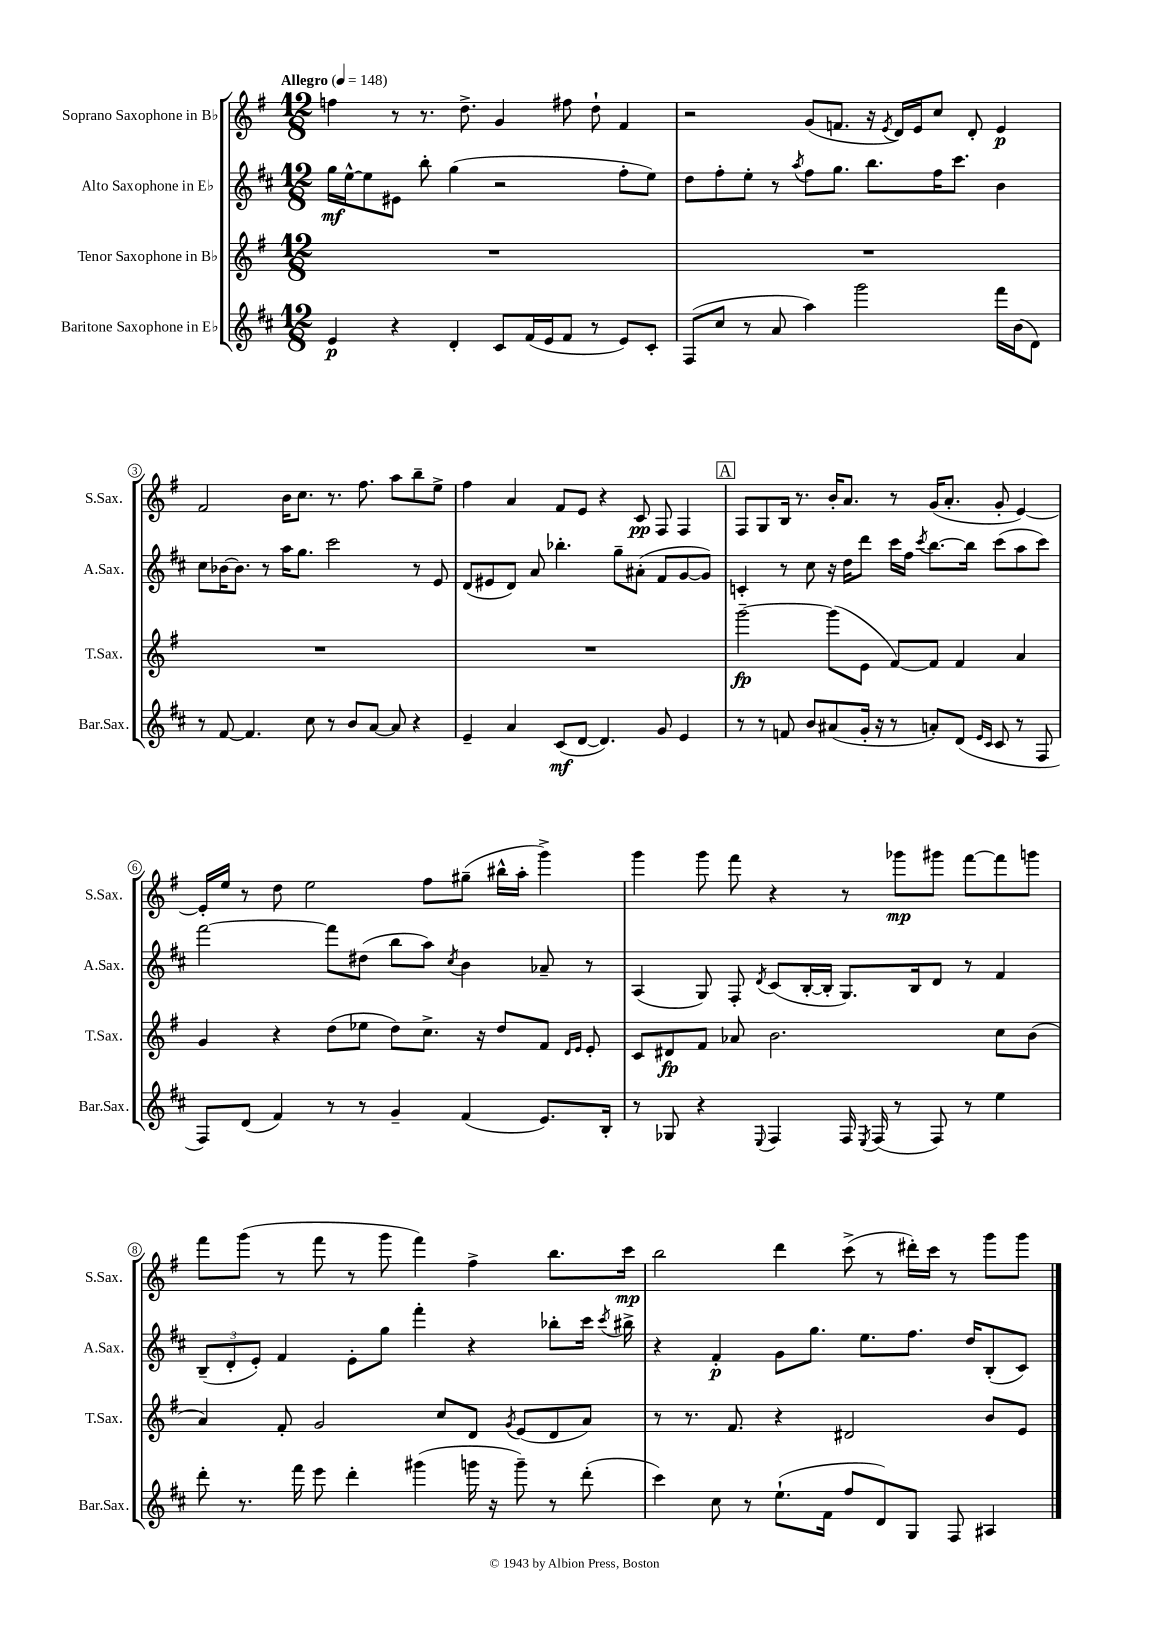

**kern	**dynam	**kern	**dynam	**kern	**dynam	**kern	**dynam
*part4	*part4	*part3	*part3	*part2	*part2	*part1	*part1
*staff4	*staff4	*staff3	*staff3	*staff2	*staff2	*staff1	*staff1
*I"Baritone Saxophone in E♭	*	*I"Tenor Saxophone in B♭	*	*I"Alto Saxophone in E♭	*	*I"Soprano Saxophone in B♭	*
*I'Bar.Sax.	*	*I'T.Sax.	*	*I'A.Sax.	*	*I'S.Sax.	*
*clefG2	*	*clefG2	*	*clefG2	*	*clefG2	*
*k[f#c#]	*	*k[f#]	*	*k[f#c#]	*	*k[f#]	*
*M12/8	*	*M12/8	*	*M12/8	*	*M12/8	*
*MM148	*	*MM148	*	*MM148	*	*MM148	*
=1	=1	=1	=1	=1	=1	=1	=1
!	!	!	!	!	!	!LO:TX:a:B:t=Allegro	!
4e/	p	1.r	.	16gg\LL	mf	4ffn\	.
.	.	.	.	[16ee^^\J	.	.	.
.	.	.	.	8ee\]	.	.	.
4r	.	.	.	8e#X\J	.	8r	.
.	.	.	.	8bb'\	.	8.r	.
4d'/	.	.	.	(4gg\	.	.	.
.	.	.	.	.	.	8.dd^\	.
8c#/L	.	.	.	2r	.	4g/	.
(16f#/L	.	.	.	.	.	.	.
16e/J	.	.	.	.	.	.	.
8f#/J	.	.	.	.	.	8ff#X\	.
8r	.	.	.	.	.	8dd`\	.
8e/L)	.	.	.	8ff#'\L	.	4f#/	.
8c#'/J	.	.	.	8ee\J)	.	.	.
=2	=2	=2	=2	=2	=2	=2	=2
(8F#/L	.	1.r	.	8dd\L	.	2r	.
8cc#/J	.	.	.	8ff#'\	.	.	.
8r	.	.	.	8ee'\J	.	.	.
8a/	.	.	.	8r	.	.	.
.	.	.	.	8qaa/	.	.	.
4aa\)	.	.	.	8ff#\L	.	(8g/L	.
.	.	.	.	8.gg\J	.	8.fn/J	.
2ggg\	.	.	.	.	.	.	.
.	.	.	.	8.bb\L	.	16r	.
.	.	.	.	.	.	8qe/	.
.	.	.	.	.	.	16d/LL)	.
.	.	.	.	.	.	16e/J	.
.	.	.	.	16ff#\K	.	8cc/J	.
.	.	.	.	8.ccc#\J	.	.	.
.	.	.	.	.	.	8d'/	.
16fff#\LL	.	.	.	4b\	.	4e/	p
(16b\J	.	.	.	.	.	.	.
8d\J)	.	.	.	.	.	.	.
!!LO:LB:g=z
=3	=3	=3	=3	=3	=3	=3	=3
8r	.	1.r	.	8cc#\L	.	2f#/	.
[8f#/	.	.	.	[16b-X\K	.	.	.
.	.	.	.	8.b-\J]	.	.	.
4.f#/]	.	.	.	.	.	.	.
.	.	.	.	8r	.	.	.
.	.	.	.	16aa\KL	.	16b\KL	.
.	.	.	.	8.gg\J	.	8.cc\J	.
8cc#\	.	.	.	.	.	.	.
8r	.	.	.	2ccc#\	.	8.r	.
8b/L	.	.	.	.	.	.	.
.	.	.	.	.	.	8.ff#\	.
[8a/J	.	.	.	.	.	.	.
8a/]	.	.	.	.	.	8aa\L	.
4r	.	.	.	8r	.	8bb~\	.
.	.	.	.	8e/	.	8ee^\J	.
=4	=4	=4	=4	=4	=4	=4	=4
4e~/	.	1.r	.	(8d/L	.	4ff#\	.
.	.	.	.	8e#X/	.	.	.
4a/	.	.	.	8d/J)	.	4a/	.
.	.	.	.	8a/	.	.	.
(8c#/L	mf	.	.	4.bb-X'\	.	8f#/L	.
[8d/J	.	.	.	.	.	8e/J	.
4.d/])	.	.	.	.	.	4r	.
.	.	.	.	8gg~\L	.	.	.
.	.	.	.	(8a#X'\J	.	8c/	pp
8g/	.	.	.	8f#/L	.	8F#/	.
4e/	.	.	.	[8g/	.	4F#/	.
.	.	.	.	8g/J])	.	.	.
!!LO:REH:place=s1:t=A
=5	=5	=5	=5	=5	=5	=5	=5
8r	.	[2ggg~\	fp	4cn'/	.	8F#/L	.
8r	.	.	.	.	.	8G/	.
8fn/	.	.	.	8r	.	16B/Jk	.
.	.	.	.	.	.	8.r	.
8b/L	.	.	.	8cc#\	.	.	.
(8a#X/	.	(8ggg\L]	.	16r	.	16b'/KL	.
.	.	.	.	16dd\KL	.	8.a/J	.
16g'/Jk	.	8e\J	.	8ddd\J	.	.	.
16r	.	.	.	.	.	.	.
8r	.	[8f#/L)	.	16ccc#\LL	.	8r	.
.	.	.	.	16ff#\JJ	.	.	.
.	.	.	.	8qccc#/	.	.	.
8an'/L)	.	8f#/J]	.	[8.bb\L	.	(16g/KL	.
.	.	.	.	.	.	8.a'/J	.
(8d/J	.	4f#/	.	.	.	.	.
.	.	.	.	16bb\Jk]	.	.	.
16qqe/LL	.	.	.	.	.	.	.
16qqc#/JJ	.	.	.	.	.	.	.
8c#/	.	.	.	(8ccc#\L	.	8g'/	.
8r	.	4a/	.	8aa\	.	[4e/)	.
8F#/	.	.	.	8ccc#\J)	.	.	.
!!LO:LB:g=z
=6	=6	=6	=6	=6	=6	=6	=6
8F#/L)	.	4g/	.	[2fff#\	.	16e'/LL]	.
.	.	.	.	.	.	16ee/JJ	.
(8d/J	.	.	.	.	.	8r	.
4f#/)	.	4r	.	.	.	8dd\	.
.	.	.	.	.	.	2ee\	.
8r	.	(8dd\L	.	8fff#\L]	.	.	.
8r	.	8ee-X\J	.	(8dd#X\J	.	.	.
4g~/	.	8dd\L)	.	8bb\L	.	.	.
.	.	8.cc^\J	.	8aa\J)	.	8ff#\L	.
.	.	.	.	8qcc#/	.	.	.
(4f#/	.	.	.	4b\	.	(8gg#X~\J	.
.	.	16r	.	.	.	.	.
.	.	8dd/L	.	.	.	16bb#X^^\LL	.
.	.	.	.	.	.	16aa'\JJ	.
8.e/L)	.	8f#/J	.	8a-X~/	.	4ggg^\)	.
.	.	16qqd/LL	.	.	.	.	.
.	.	16qqe/JJ	.	.	.	.	.
.	.	8e'/	.	8r	.	.	.
16B'/Jk	.	.	.	.	.	.	.
=7	=7	=7	=7	=7	=7	=7	=7
8r	.	8c/L	.	(4A/	.	4ggg\	.
8G-X/	.	8d#X/	fp	.	.	.	.
4r	.	8f#/J	.	8G/)	.	8ggg\	.
.	.	8a-X/	.	8F#'/	.	8fff#\	.
8qqE/	.	.	.	8qd/	.	.	.
4F#/	.	2.b\	.	(8c#/L	.	4r	.
.	.	.	.	[16B'/L	.	.	.
.	.	.	.	16B'/JJ]	.	.	.
16F#/	.	.	.	8.G/L)	.	8r	.
8qE/	.	.	.	.	.	.	.
(16F#/	.	.	.	.	.	.	.
8r	.	.	.	.	.	8ggg-X\L	mp
.	.	.	.	16B/k	.	.	.
8F#/)	.	.	.	8d/J	.	8ggg#X\J	.
8r	.	.	.	8r	.	[8fff#\L	.
4ee\	.	8cc\L	.	4f#/	.	8fff#\]	.
.	.	(8b\J	.	.	.	8gggn\J	.
!!LO:LB:g=z
=8	=8	=8	=8	=8	=8	=8	=8
8ddd'\	.	4a/)	.	(12B~/L	.	8fff#\L	.
.	.	.	.	12d'/	.	.	.
8.r	.	.	.	.	.	(8ggg\J	.
.	.	.	.	12e'/J)	.	.	.
.	.	8f#'/	.	4f#/	.	8r	.
16fff#\	.	.	.	.	.	.	.
8eee\	.	2g/	.	.	.	8fff#\	.
4ddd'\	.	.	.	8e'\L	.	8r	.
.	.	.	.	8gg\J	.	8ggg\	.
(4ggg#X\	.	.	.	4fff#'\	.	4fff#\)	.
.	.	8cc/L	.	.	.	.	.
16gggn\	.	8d/J	.	4r	.	4ff#^\	.
16r	.	.	.	.	.	.	.
.	.	8qg/	.	.	.	.	.
8ggg~\)	.	(8e/L	.	.	.	.	.
8r	.	8d/	.	8bb-X'\L	.	8.bb\L	.
(8ddd'\	.	8a/J)	.	16ccc#\Jk	.	.	.
.	.	.	.	8qccc#/	.	.	.
.	.	.	.	16bb#X^\	.	16ccc\Jk	mp
=9	=9	=9	=9	=9	=9	=9	=9
4ccc#\)	.	8r	.	4r	.	2bb\	.
.	.	8.r	.	.	.	.	.
8cc#\	.	.	.	4f#'/	p	.	.
.	.	8.f#/	.	.	.	.	.
8r	.	.	.	.	.	.	.
(8.ee`\L	.	4r	.	8g\L	.	4ddd\	.
.	.	.	.	8.gg\J	.	.	.
16f#\Jk	.	.	.	.	.	.	.
8ff#/L	.	2d#X/	.	.	.	(8ccc^\	.
.	.	.	.	8.ee\L	.	.	.
8d/)	.	.	.	.	.	8r	.
8G/J	.	.	.	8.ff#\J	.	16ddd#X'\LL)	.
.	.	.	.	.	.	16ccc\JJ	.
8F#/	.	.	.	.	.	8r	.
.	.	.	.	16dd/KL	.	.	.
4A#X/	.	8b/L	.	(8B'/	.	8ggg\L	.
.	.	8e/J	.	8c#/J)	.	8ggg\J	.
==	==	==	==	==	==	==	==
*-	*-	*-	*-	*-	*-	*-	*-
